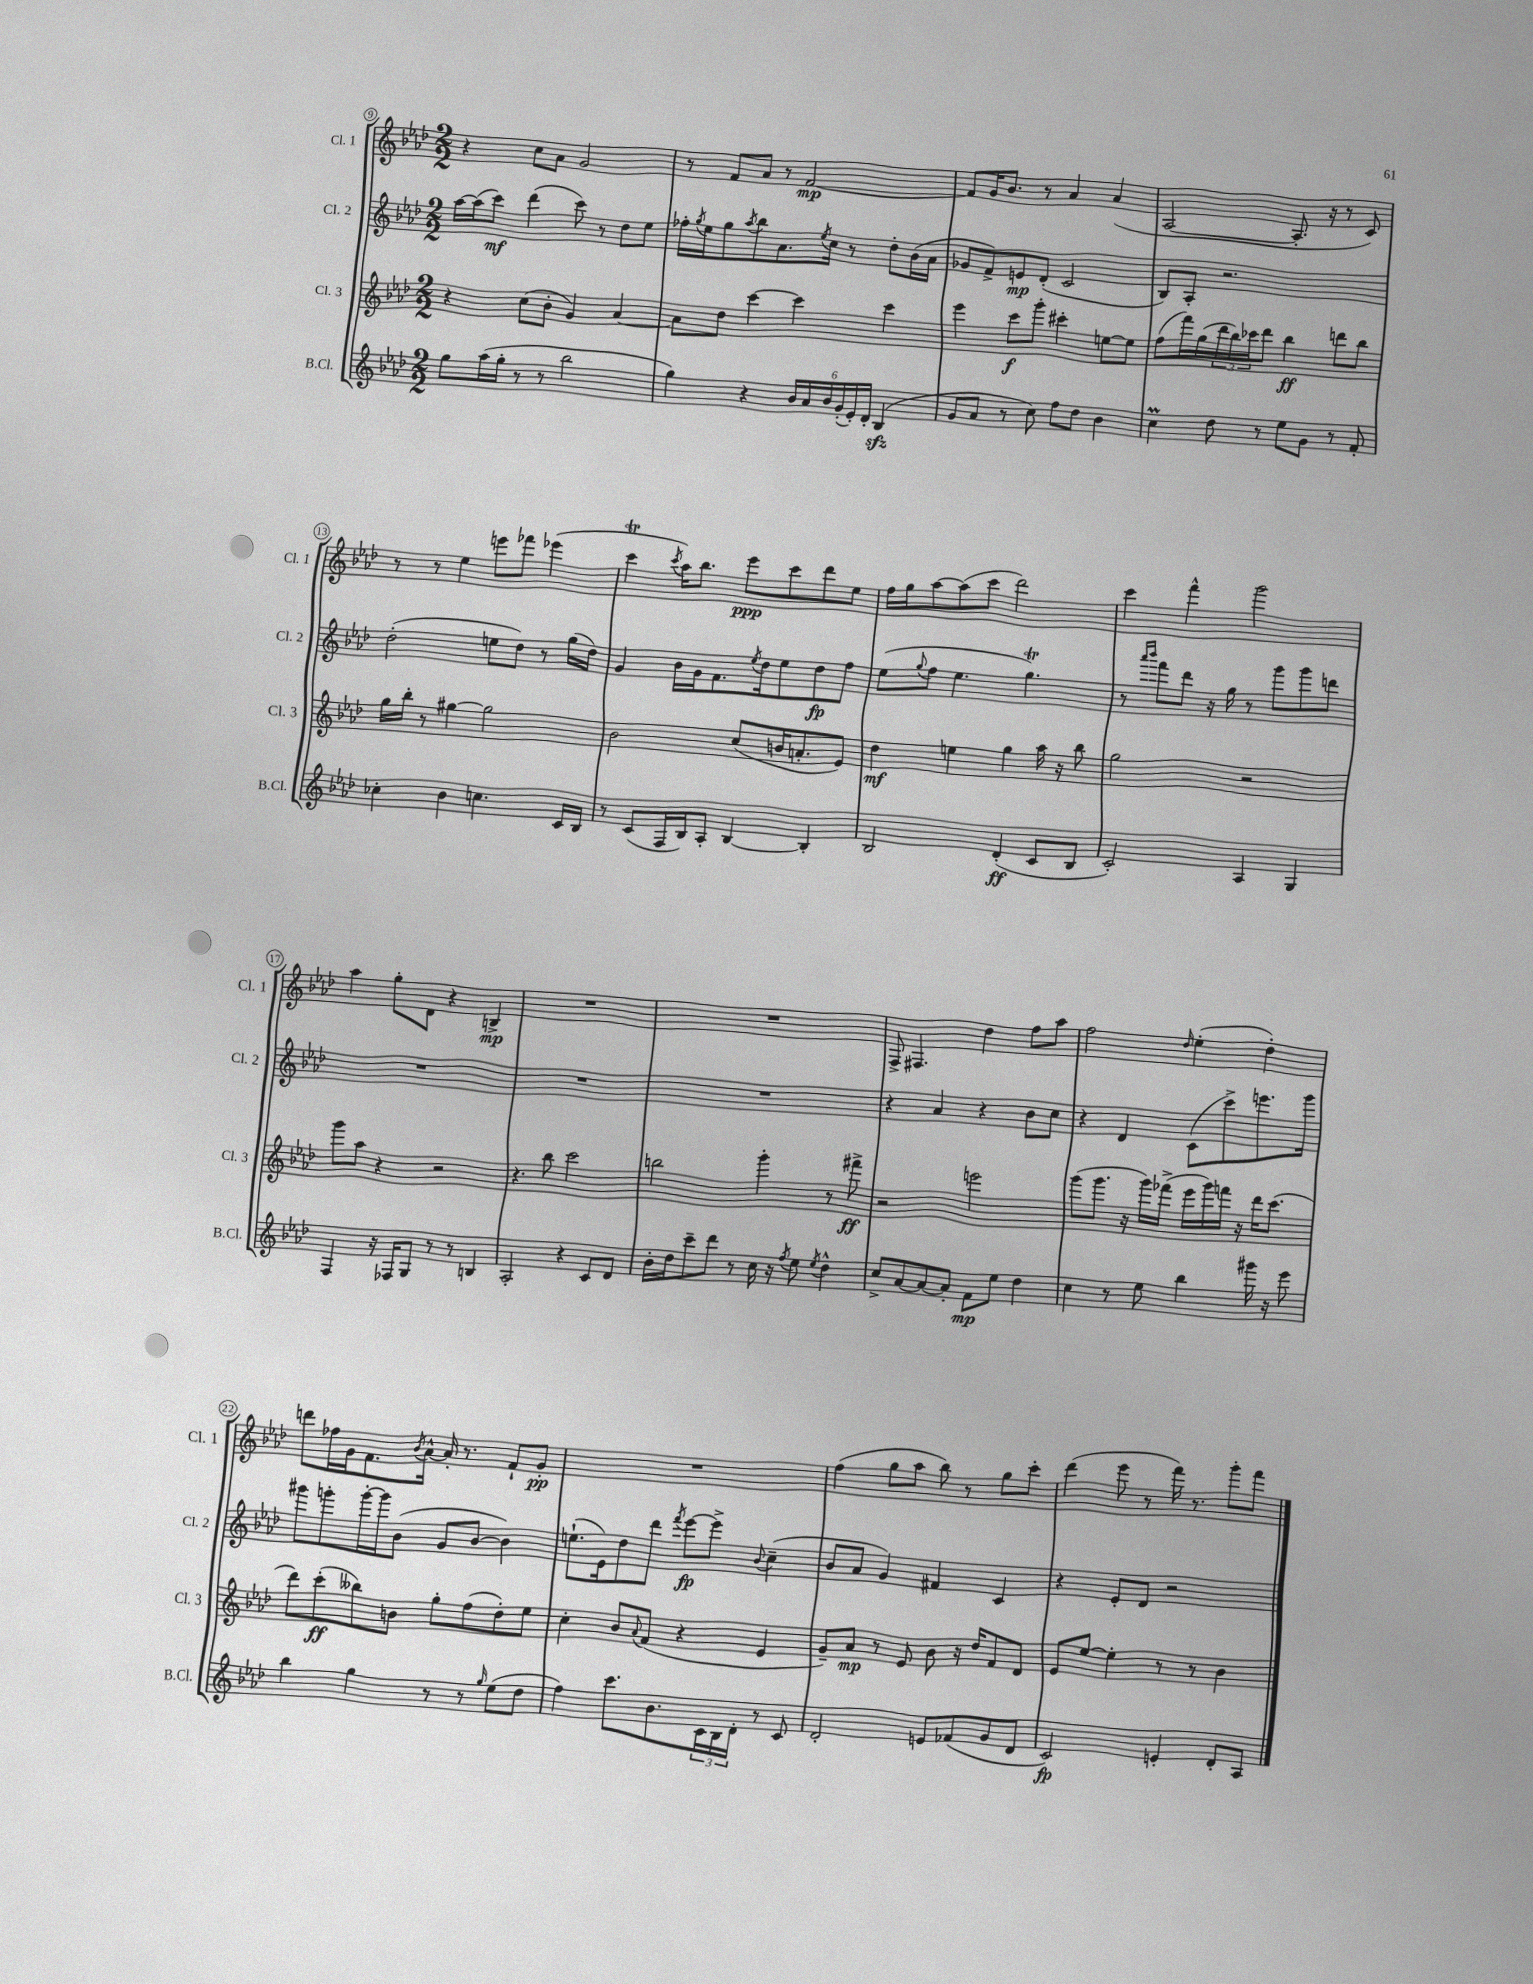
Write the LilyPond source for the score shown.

<<
\new StaffGroup <<
\new Staff = "s0" \with { instrumentName = "Cl. 1" shortInstrumentName = "Cl. 1" } {
    \clef treble \key aes \major \numericTimeSignature \time 2/2
    r4 c''8 aes'8 g'2 |
    r8 f'8 aes'8 r8 f'2~\mp |
    f'8 g'16 bes'8. r8 aes'4 aes'4( |
    aes2~ aes8.-. r16 r8 c'8) |
    r8 r8 ees''4 e'''8 fes'''8 ees'''4( |
    c'''4\trill \acciaccatura { c'''8 } aes''16) bes''8. ees'''8\ppp c'''8 des'''8 ees''8 |
    f''16 g''16 aes''8~ aes''8( c'''8 des'''2) |
    c'''4 f'''4-^ g'''2 |
    aes''4 g''8-. des'8 r4 b4->\mp |
    R1 |
    R1 |
    f8-> fis4. des''4 f''8 aes''8 |
    f''2 \grace { des''16 } ees''4-.( des''4-.) |
    d'''8 fes''16 g'16 f'8. \acciaccatura { bes'8 } aes'16~-^ aes'16-. r8. f'8-! g'8-.\pp |
    R1 |
    f''4( g''8 aes''8 bes''8) r8 g''8 c'''8-. |
    des'''4( ees'''8 r8 f'''16) r8. g'''8-. f'''8 \bar "|." |
}
\new Staff = "s1" \with { instrumentName = "Cl. 2" shortInstrumentName = "Cl. 2" } {
    \clef treble \key aes \major \numericTimeSignature \time 2/2
    aes''16~ aes''16( c'''8\mf) des'''4( c'''8) r8 des''8 ees''8 |
    fes''16-. \acciaccatura { g''8 } ees''16 g''8 \acciaccatura { aes''8 } bes''8 aes'8. \acciaccatura { ees''8 } c''16 r8 des''8-. bes'16( aes'16 |
    ges'8 f'8->) e'8\mp des'8-.( c'2 |
    bes8) aes8-. r2. |
    des''2-.( e''8 des''8) r8 g''16( des''16) |
    g'4 bes'16 g'16 f'8. \acciaccatura { ees''8 } des''16 ees''8 des''8\fp f''8 |
    ees''8( \appoggiatura { g''8 } f''8 ees''4. g''4.\trill) |
    r8 \grace { aes'''16 bes'''16 } f'''8 des'''8 r16 g''16 r8 g'''8 g'''8 d'''8 |
    R1 |
    R1 |
    R1 |
    r4 aes'4 r4 bes'8 c''8 |
    r4 des'4 c'8( c'''8->) e'''8. g'''16 |
    gis'''8 g'''8-. g'''16~-. g'''16 bes'8( g'8 bes'8~ bes'4) |
    e''8.-!( ees'16) des''8 des'''8 \acciaccatura { f'''8 } ees'''8~\fp ees'''8-> \appoggiatura { bes'8 } c''4--( |
    bes'8 aes'8 g'4) fis'4 c'4 |
    r4 ees'8-. des'8 r2 \bar "|." |
}
\new Staff = "s2" \with { instrumentName = "Cl. 3" shortInstrumentName = "Cl. 3" } {
    \clef treble \key aes \major \numericTimeSignature \time 2/2
    r4 c''8( bes'8-. g'4) aes'4~ |
    aes'8 des''8 c'''4~ c'''4 c'''4 |
    ees'''4 c'''8\f g'''8-. cis'''4-. e''8~ e''8 |
    f''8( f'''16) g''16( \tuplet 3/2 { des'''16 bes''16) ces'''16 } des'''8 bes''4\ff d'''8 bes''8 |
    g''16 bes''16-. r8 gis''4~ gis''2 |
    bes'2 c''8( b'16 a'8.-. ees'8) |
    des''4\mf e''4 g''4 aes''16 r16 bes''8 |
    g''2 r2 |
    g'''8 aes''8 r4 r2 |
    r4. bes''8 c'''2 |
    b''2 g'''4-. r8 fis'''8->\ff |
    r2 e'''2 |
    g'''8( g'''8. r16 g'''16) fes'''16->( ees'''16 g'''16) f'''16 r16 des'''16 c'''8.( |
    des'''8) c'''8-.\ff( beses''8) b'8 g''8-. f''8( des''8-.) ees''8 |
    c''4-. bes'8 \appoggiatura { aes'8 } f'8( r4 ees'4 |
    g'8--) aes'8\mp r8 ees'8 bes'8 r16 des''16 f'8 des'8 |
    ees'8 ees''8~ ees''4-. r8 r8 bes'4 \bar "|." |
}
\new Staff = "s3" \with { instrumentName = "B.Cl." shortInstrumentName = "B.Cl." } {
    \clef treble \key aes \major \numericTimeSignature \time 2/2
    g''8 aes''16( g''16-. r8 r8 bes''2 |
    g''4) r4 \tuplet 6/4 { bes'16 aes'16 bes'16 g'16-.( ees'16-.) des'16-. } bes4\sfz( |
    g'8 aes'8 r8 c''8) f''8 des''8 bes'4 |
    c''4\prall des''8 r8 ees''8 g'8 r8 f'8-. |
    ces''4-. bes'4 c''4. c'16 bes16 |
    r8 c'8( f16 bes16) aes8-. bes4~ bes4-. |
    bes2 des'4-.\ff( c'8 bes8 |
    c'2-.) aes4 g4 |
    f4 r16 fes16 g8 r8 r8 b4 |
    aes2-. r4 c'8 des'8 |
    bes'16-. des''16 c'''8-- des'''8 r8 c''16 r16 \acciaccatura { f''8 } ees''8 \acciaccatura { ees''8 } des''4-^ |
    c''8-> aes'8~ aes'8~ aes'8-. f'8\mp ees''8 des''4 |
    c''4 r8 ees''8 bes''4 gis'''16 r16 ees'''8 |
    bes''4 g''4 r8 r8 \grace { g''16 } ees''8( des''8 |
    f''4) c'''8. bes'8. \tuplet 3/2 { c'16 bes16 des'16-. } r8 c'8 |
    des'2-. e'8 fes'8( g'8 des'8 |
    c'2\fp) e'4-. des'8-. aes8 \bar "|." |
}
>>
>>
\layout { \context { \Score currentBarNumber = #9 \override BarNumber.stencil = #(make-stencil-circler 0.1 0.3 ly:text-interface::print) } }
